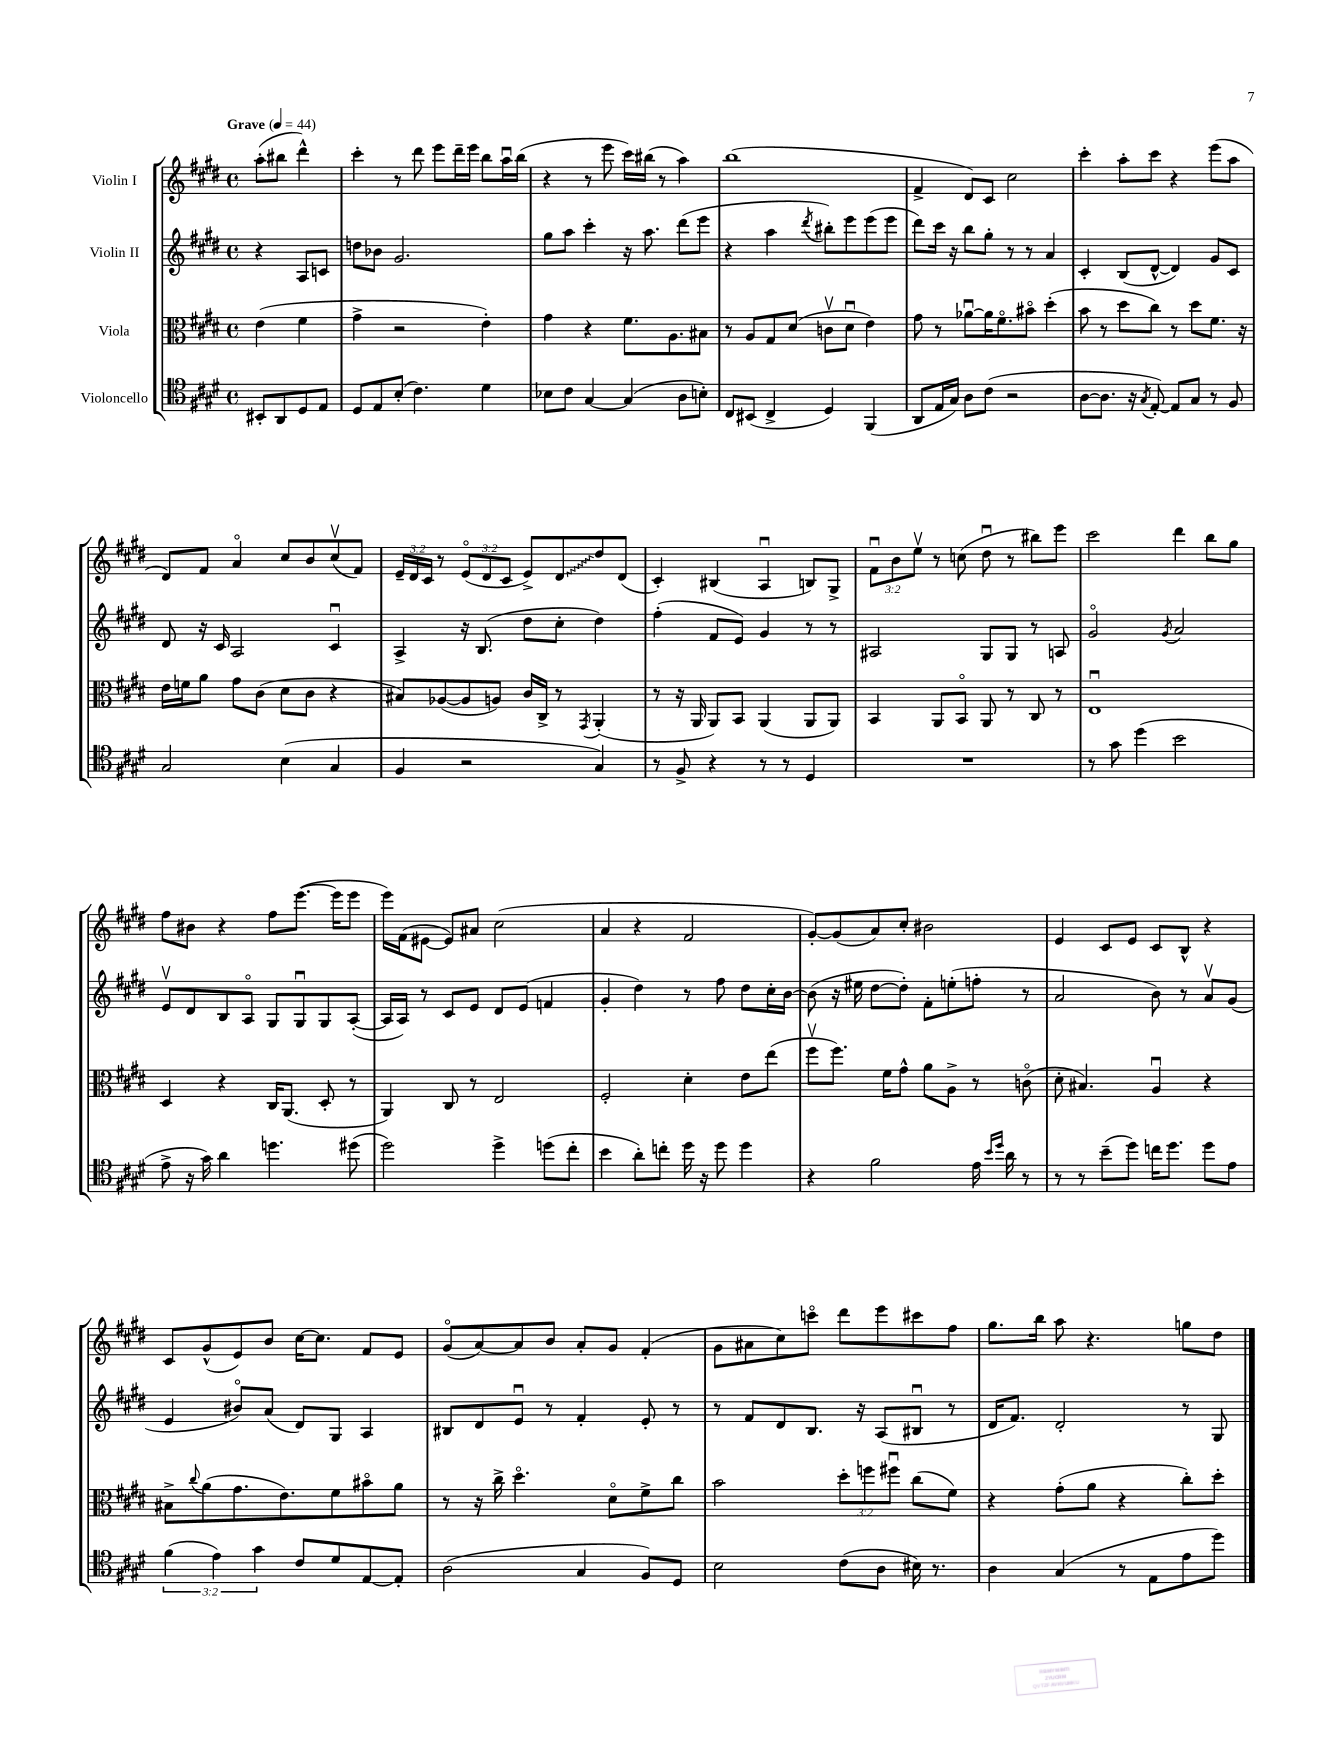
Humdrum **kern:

**kern	**kern	**kern	**kern
*staff4	*staff3	*staff2	*staff1
*clefC4	*clefC3	*clefG2	*clefG2
*k[f#c#g#d#]	*k[f#c#g#d#]	*k[f#c#g#d#]	*k[f#c#g#d#]
*M4/4	*M4/4	*M4/4	*M4/4
*met(c)	*met(c)	*met(c)	*met(c)
*MM44	*MM44	*MM44	*MM44
8BB#'	(4e	4r	(8aa'
8AA	.	.	8bb#
8D#	4f#	8A	4ddd#^^)
8E	.	8c	.
=	=	=	=
8D#	4g#^	8dd	4ccc#'
8E	.	8b-	.
(8B'	2r	2.g#	8r
4.c#)	.	.	8ddd#
.	.	.	8eee
.	.	.	16ddd#~
.	.	.	16eee
4d#	4e')	.	8bb
.	.	.	16aau
.	.	.	(16bb
=	=	=	=
8B-	4g#	8gg#	4r
8c#	.	8aa	.
[4G#	4r	4ccc#'	8r
.	.	.	8eee
(4G#]	8.f#	16r	16ccc#)
.	.	8.aa	(16bb#
.	.	.	8r
.	8.A	.	.
8A	.	(8ddd#	4aa)
8B')	8B#	8eee	.
=	=	=	=
8C#	8r	4r	(1bb
(8BB#	8A	.	.
4C#^	8G#	4aa	.
.	(8d#	.	.
.	.	8qddd#	.
4D#)	8cv	8bb#')	.
.	8d#u	8eee	.
(4FF#	4e)	(8eee	.
.	.	8eee	.
=	=	=	=
8AA	8g#	8ddd#)	4f#^
16E	8r	16ccc#	.
16G#)	.	16r	.
8A	[8a-u	8bb	8d#)
(8c#	16a-]	8gg#'	8c#
.	8.f#o	.	.
2r	.	8r	2cc#
.	8b#o	8r	.
.	(4dd#'	4a	.
=	=	=	=
[8A	8b	4c#'	4ccc#'
8.A]	8r	.	.
.	8dd#	(8B	8aa'
16r	.	.	.
8qG#	.	.	.
[8E')	8cc#)	[8d#^^	8ccc#
8E]	8r	4d#])	4r
8G#	8dd#	.	.
8r	8.f#	8g#	(8eee
8F#	.	8c#	8aa
.	16r	.	.
=	=	=	=
2G#	16e	8d#	8d#)
.	16f	.	.
.	8a	16r	8f#
.	.	16c#	.
.	8g#	2A	4ao
.	(8c#	.	.
(4B	8d#	.	8cc#
.	8c#	.	8b
4G#	4r	4c#u	(8cc#v
.	.	.	8f#)
=	=	=	=
4F#	8B#)	4A^	24e~
.	.	.	24d#
.	.	.	24c#
.	([8A-	.	8r
2r	8A-]	16r	(12eo
.	.	(8.B	.
.	.	.	12d#
.	8A)	.	.
.	.	.	12c#
.	16c#	8dd#	8e^)
.	16C#^	.	.
.	8r	8cc#'	8d#
.	8qGG#	.	.
4G#)	(4AA'	4dd#)	8dd#
.	.	.	(8d#
=	=	=	=
8r	8r	(4ff#'	4c#')
8F#^	16r	.	.
.	16AA	.	.
4r	8AA)	8f#	(4B#
.	8BB	8e)	.
8r	(4AA	4g#	4Au
8r	.	.	.
4D#	8AA	8r	8B)
.	8AA)	8r	8G#^
=	=	=	=
1r	4BB	2A#	12f#u
.	.	.	12b
.	.	.	12eev
.	8AA	.	8r
.	8BBo	.	(8cc
.	8AA	8G#	8dd#u
.	8r	8G#	8r
.	8C#	8r	8bb#)
.	8r	8A	8eee
=	=	=	=
8r	1Eu	2g#o	2ccc#
8g#	.	.	.
(4dd#	.	.	.
.	.	8qg#	.
2b	.	2a	4ddd#
.	.	.	8bb
.	.	.	8gg#
=	=	=	=
8e^	4D#	8ev	8ff#
16r	.	8d#	8b#
16g#)	.	.	.
4a	4r	8B	4r
.	.	8Ao	.
4.dd	16C#	8G#	8ff#
.	(8.AA	.	.
.	.	8G#u	([8.eee
.	8D#'	8G#	.
.	.	.	16eee]
(8dd#	8r	([8A'	8eee
=	=	=	=
2dd#)	4AA)	16A]	16eee)
.	.	16A)	(16f#
.	.	8r	[8e#
.	8C#	8c#	8e#])
.	8r	8e	8a#
4dd#^	2E	8d#	(2cc#
.	.	(8e	.
(8dd	.	4f	.
8cc#'	.	.	.
=	=	=	=
4b	2F#'	4g#'	4a
8a')	.	4dd#)	4r
8cc'	.	.	.
16dd#	4d#'	8r	2f#
16r	.	.	.
8dd#	.	8ff#	.
4dd#	8e	8dd#	.
.	(8ee	16cc#'	.
.	.	[16b	.
=	=	=	=
4r	8ff#v	(8b]	[8g#')
.	8.ff#)	16r	(8g#]
.	.	16ee#	.
2f#	.	[8dd#	8a)
.	16f#	.	.
.	8g#^^	8dd#'])	8cc#'
.	8a	8f#'	2b#
.	8A^	(8ee'	.
16e	8r	8ff'	.
16qqb	.	.	.
16qqdd#	.	.	.
16a	.	.	.
8r	(8co	8r	.
=	=	=	=
8r	8d#'	2a	4e
8r	4.B#)	.	.
(8b~	.	.	8c#
8dd#)	.	.	8e
16cc	4Au	8b)	8c#
8.dd#	.	.	.
.	.	8r	8B^^
8dd#	4r	8av	4r
8e	.	(8g#	.
=	=	=	=
(6f#	8B#^	4e	8c#
.	8qqcc#	.	.
.	(8a	.	(8g#^^
6e)	.	.	.
.	8.g#	8b#o)	8e)
6g#	.	.	.
.	.	(8a	8b
.	8.e)	.	.
8c#	.	8d#)	[16cc#
.	.	.	8.cc#]
8d#	8f#	8G#	.
[8E	8b#o	4A	8f#
8E']	8a	.	8e
=	=	=	=
(2A	8r	8B#	(8g#o
.	16r	8d#	[8a)
.	16cc#^	.	.
.	4.dd#o	8eu	8a]
.	.	8r	8b
4G#	.	4f#'	8a'
.	8d#o	.	8g#
8F#)	8f#^	8e'	(4f#'
8D#	8cc#	8r	.
=	=	=	=
2B	2b	8r	8g#
.	.	8f#	8a#
.	.	8d#	8cc#)
.	.	8.B	8ccco
(8c#	12dd#'	.	8ddd#
.	.	16r	.
.	12ff	.	.
8A	.	(8A	8eee
.	12ff#u	.	.
16B#)	(8cc#	8B#u	8ccc#
8.r	.	.	.
.	8f#)	8r	8ff#
=	=	=	=
4A	4r	16d#	8.gg#
.	.	8.f#)	.
.	.	.	16bb
(4G#	(8g#'	2d#'	8aa
.	8a	.	4.r
8r	4r	.	.
8E	.	.	.
8e	8cc#')	8r	8gg
8dd#)	8dd#'	8G#	8dd#
==	==	==	==
*-	*-	*-	*-
